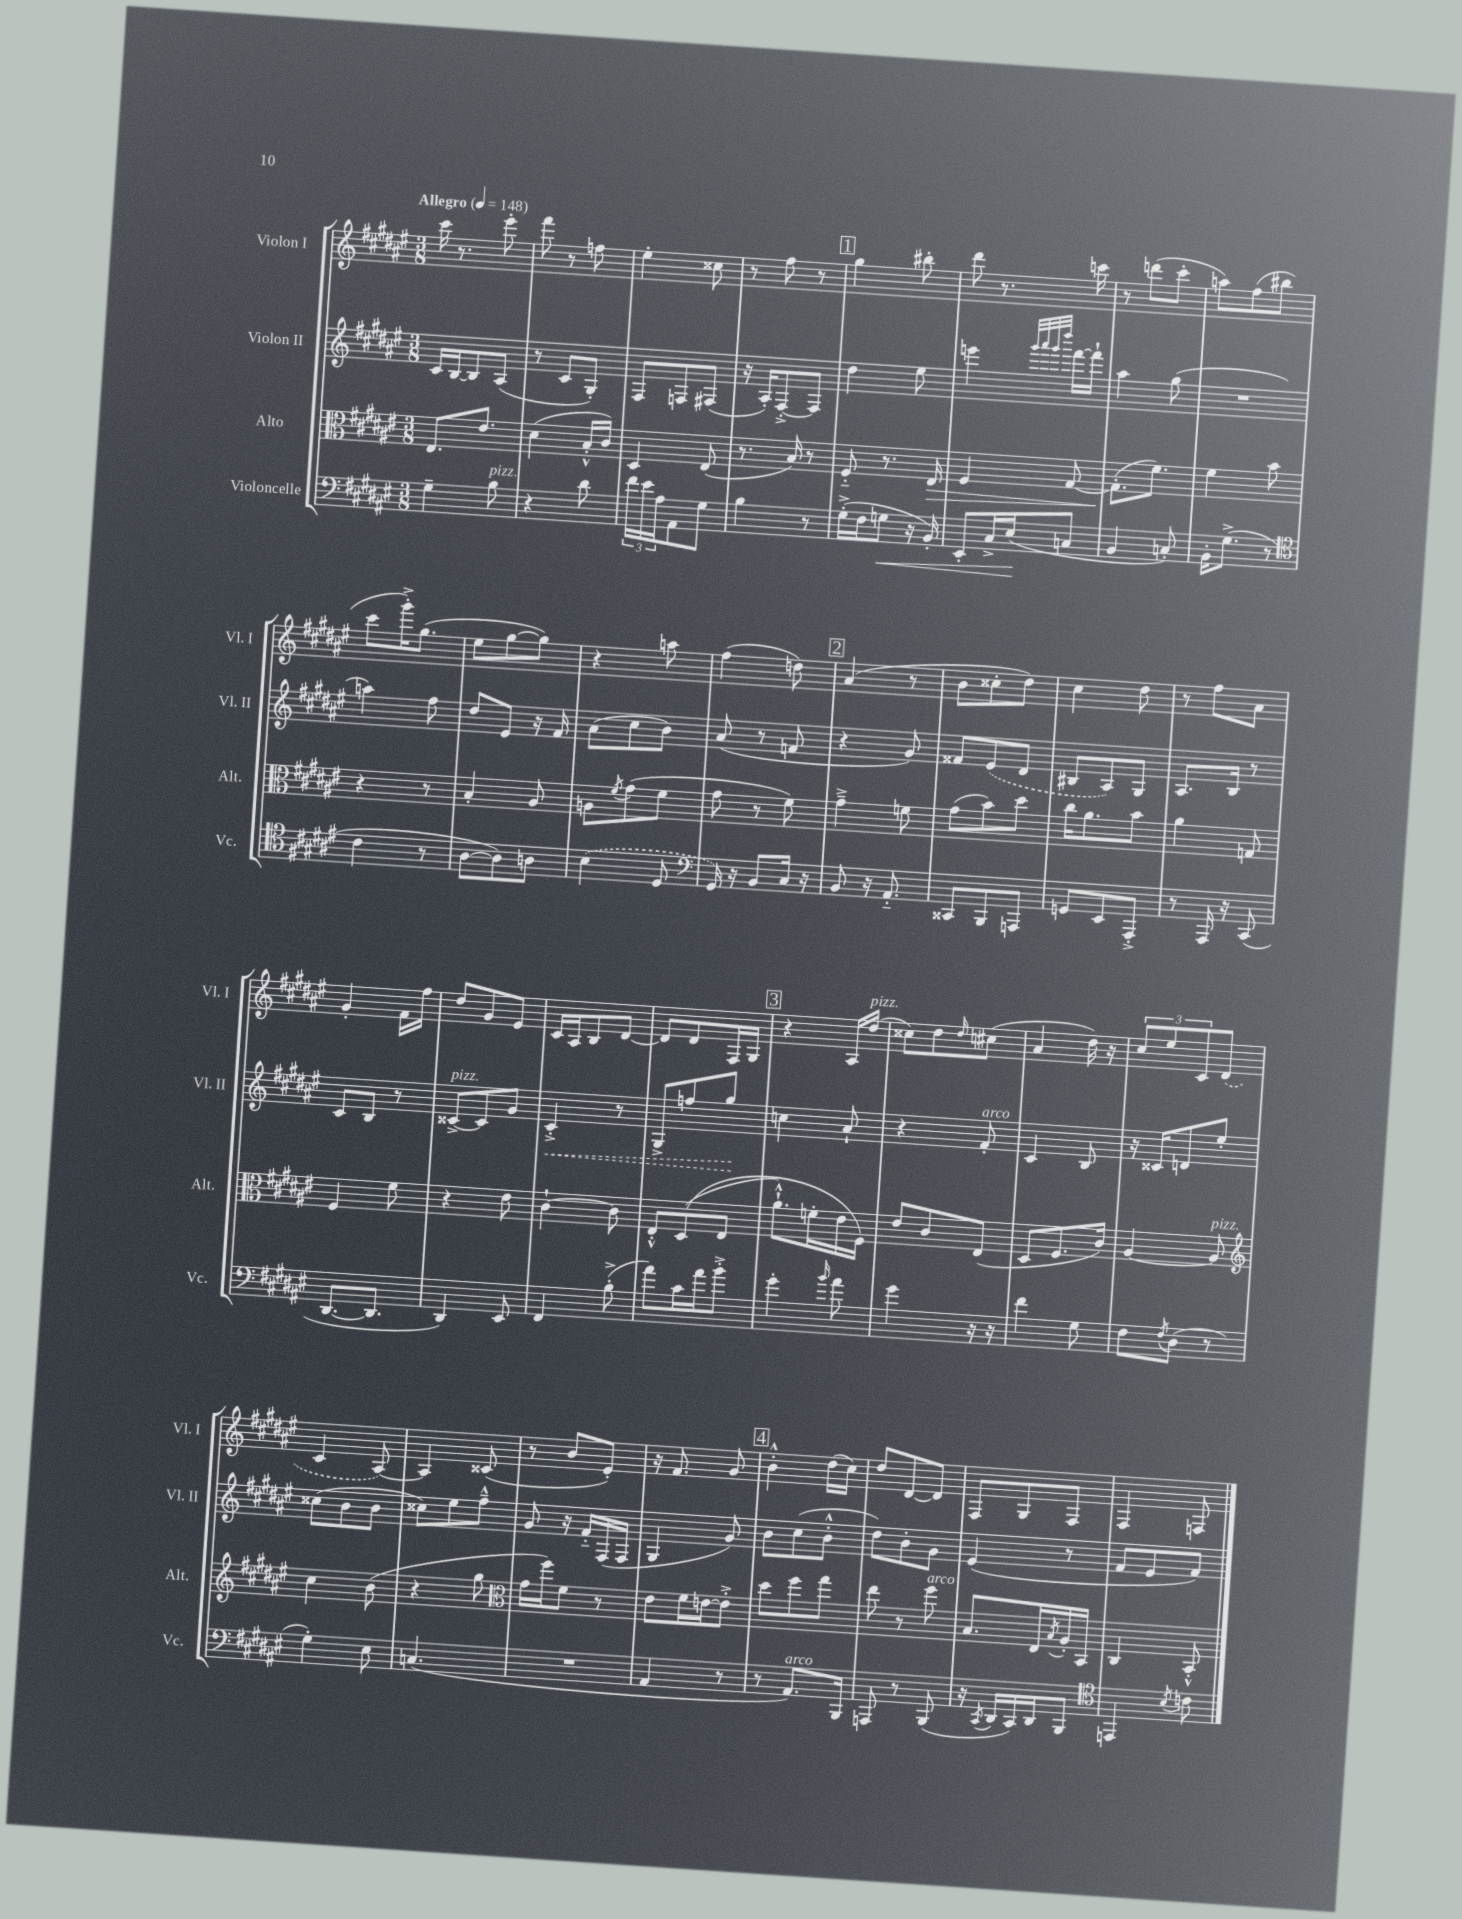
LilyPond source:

<<
\new StaffGroup <<
\new Staff = "s0" \with { instrumentName = "Violon I" shortInstrumentName = "Vl. I" } {
    \clef treble \key fis \major \numericTimeSignature \time 3/8 \tempo "Allegro" 4 = 148
    cis'''16 r8. eis'''8-. |
    fis'''8 r8 f''8 |
    eis''4-. cisis''8 |
    r8 fis''8 r8 |
    \mark \markup { \box "1" } gis''4 bis''8-. |
    dis'''8 r8. c'''16 |
    r8 d'''8( cis'''8-. |
    a''8) fis''8( bis''8 |
    cis'''8 gis'''16-.->) gis''8.( |
    eis''8 gis''8~ gis''8) |
    r4 a''8 |
    fis''4( d''8) |
    \mark \markup { \box "2" } ais'4( r8 |
    b'8 cisis''8-. dis''8) |
    cis''4 dis''8 |
    r8 fis''8 ais'8 |
    gis'4-. fis'16 fis''16 |
    dis''8 gis'8 eis'8 |
    cis'16 ais16 b8 dis'8~ |
    dis'8 dis'8 fis16 gis16 |
    \mark \markup { \box "3" } r4 ais16 dis''16^\markup { \italic "pizz." }( |
    cisis''8) dis''8 \grace { dis''16 } cis''8( |
    ais'4 dis''16) r16 |
    \tuplet 3/2 { cis''8 eis''8 cis'8 } \once \slurDashed dis'8( |
    cis'4 ais8~) |
    ais4 cisis'8( |
    r8 b'8 eis'8-.) |
    r16 fis'8. gis'8 |
    \mark \markup { \box "4" } b'4-.-^ dis''16( cis''16) |
    dis''8 dis'8~ dis'8 |
    fis8 gis8 fis8 |
    fis4 f8 \bar "|." |
}
\new Staff = "s1" \with { instrumentName = "Violon II" shortInstrumentName = "Vl. II" } {
    \clef treble \key fis \major \numericTimeSignature \time 3/8
    cis'16 b16~ b8 ais8( |
    r8 cis'8 gis8-.) |
    fis8 f8 fis8( |
    r16 ais16-.) fis8~-.-> fis8 |
    \mark \markup { \box "1" } dis''4 eis''8 |
    e'''4 \grace { gis'''32 ais'''32 gis'''32 dis''''32 } fis'''16~ fis'''16-! |
    ais''4 gis''8( |
    R4. |
    a''4) fis''8 |
    dis''8 eis'8 r16 fis'16 |
    ais'8( cis''8 b'8) |
    ais'8( r8 f'8 |
    \mark \markup { \box "2" } r4 gis'8) |
    fisis'8 \once \slurDashed eis'8( dis'8 |
    bis8 ais8) gis8 |
    ais8. b16 r8 |
    cis'8 b8 r8 |
    cisis'8~->^\markup { \italic "pizz." } cisis'8 gis'8 |
    \once \override Hairpin.style = #'dashed-line cis'4-.->\< r8 |
    gis8-> f''8 gis''8\! |
    \mark \markup { \box "3" } c''4 ais'8-! |
    r4 fis'8-.^\markup { \italic "arco" } |
    cis'4 b8 |
    r16 cisis'16 d'8 eis''8-. |
    cisis''8( b'8 b'8 |
    cisis''8) eis''8 fis''8---^ |
    gis'8 r16 fis'16-_ fis16( fis16 |
    gis4 gis'8) |
    \mark \markup { \box "4" } b'8 cis''8( b'8-.-^ |
    dis''8) b'8-. gis'8 |
    eis'4( r8 |
    fis'8 eis'8 fis'8) \bar "|." |
}
\new Staff = "s2" \with { instrumentName = "Alto" shortInstrumentName = "Alt." } {
    \clef alto \key fis \major \numericTimeSignature \time 3/8
    eis8. eis'8. |
    dis'4( b16-.-^ cis'16) |
    dis4 eis8( |
    r8. b16) r8 |
    \mark \markup { \box "1" } fis8-_ r8. eis16\> |
    fis4 gis8~ |
    gis8.-.\!( fis'8.) |
    fis'4 b'8 |
    r4 r8 |
    b4-. ais8 |
    a8 \acciaccatura { fis'8 } gis'8( fis'8 |
    gis'8 r8 fis'8) |
    \mark \markup { \box "2" } gis'4---> f'8 |
    gis'8( b'8) dis''8 |
    cis''16 ais'8. b'8 |
    ais'4 g8 |
    fis4 fis'8 |
    r4 eis'8 |
    cis'4~-! cis'8 |
    eis8-.-^ dis8(\( eis8 |
    \mark \markup { \box "3" } ais'8.-!-^) f'16-. eis'16 fis16\) |
    eis'8 cis'8 eis8( |
    dis8 fis8. cis'16) |
    ais4~ ais8^\markup { \italic "pizz." } |
    \clef treble cis''4 b'8( |
    r4 gis''8 |
    \clef alto gis'16 fis''16) fis'8 r8 |
    eis'8 fis'16 e'16~ e'8-.-> |
    \mark \markup { \box "4" } dis''8 fis''8 gis''8 |
    eis''8 r8 fis''8^\markup { \italic "arco" } |
    b8. eis16 \acciaccatura { b8 } ais16-. b,16 |
    cis4 b,8-.-^ \bar "|." |
}
\new Staff = "s3" \with { instrumentName = "Violoncelle" shortInstrumentName = "Vc." } {
    \clef bass \key fis \major \numericTimeSignature \time 3/8
    gis4-- b8^\markup { \italic "pizz." } |
    r4 dis'8 |
    \tuplet 3/2 { fis'16 eis'16 ais16 } ais,8 gis8 |
    b4 r8 |
    \mark \markup { \box "1" } gis16-.->( fis16 g8\< r16 b,16-.) |
    eis,8-. cis16-> eis16\!( c8 |
    b,4 c8-.) |
    b,16-. gis8.->( r8 |
    \clef tenor cis'4 r8 |
    ais8~ ais8) a8 |
    \once \slurDashed b4( dis8 |
    \clef bass gis,16) r16 b,8 cis16 r16 |
    \mark \markup { \box "2" } b,8 r16 ais,8.-_ |
    cisis,8 b,,8 a,,8 |
    g,8 eis,8 ais,,8-.-> |
    r8 ais,,16 r16 cis,8( |
    dis,8.~ dis,8. |
    dis,4) eis,8 |
    fis,4 b8-.->( |
    ais'8) cis'16 ais'16 b'8-.-> |
    \mark \markup { \box "3" } gis'4-. \grace { b'16 } ais'8 |
    gis'4 r16 r16 |
    fis'4 gis8 |
    fis8 \acciaccatura { fis8 } dis8( r8 |
    gis4-.) eis8 |
    c4.( |
    R4. |
    ais,4 r8 |
    \mark \markup { \box "4" } r8 ais,8.^\markup { \italic "arco" }) b,,16 |
    a,,8 r8 b,,8( |
    r16 \acciaccatura { cis,8 } dis,16 cis,16) dis,16 b,,8 |
    \clef tenor e,4 \acciaccatura { b8 } c'8 \bar "|." |
}
>>
>>
\layout { \context { \Score \remove "Bar_number_engraver" } }
